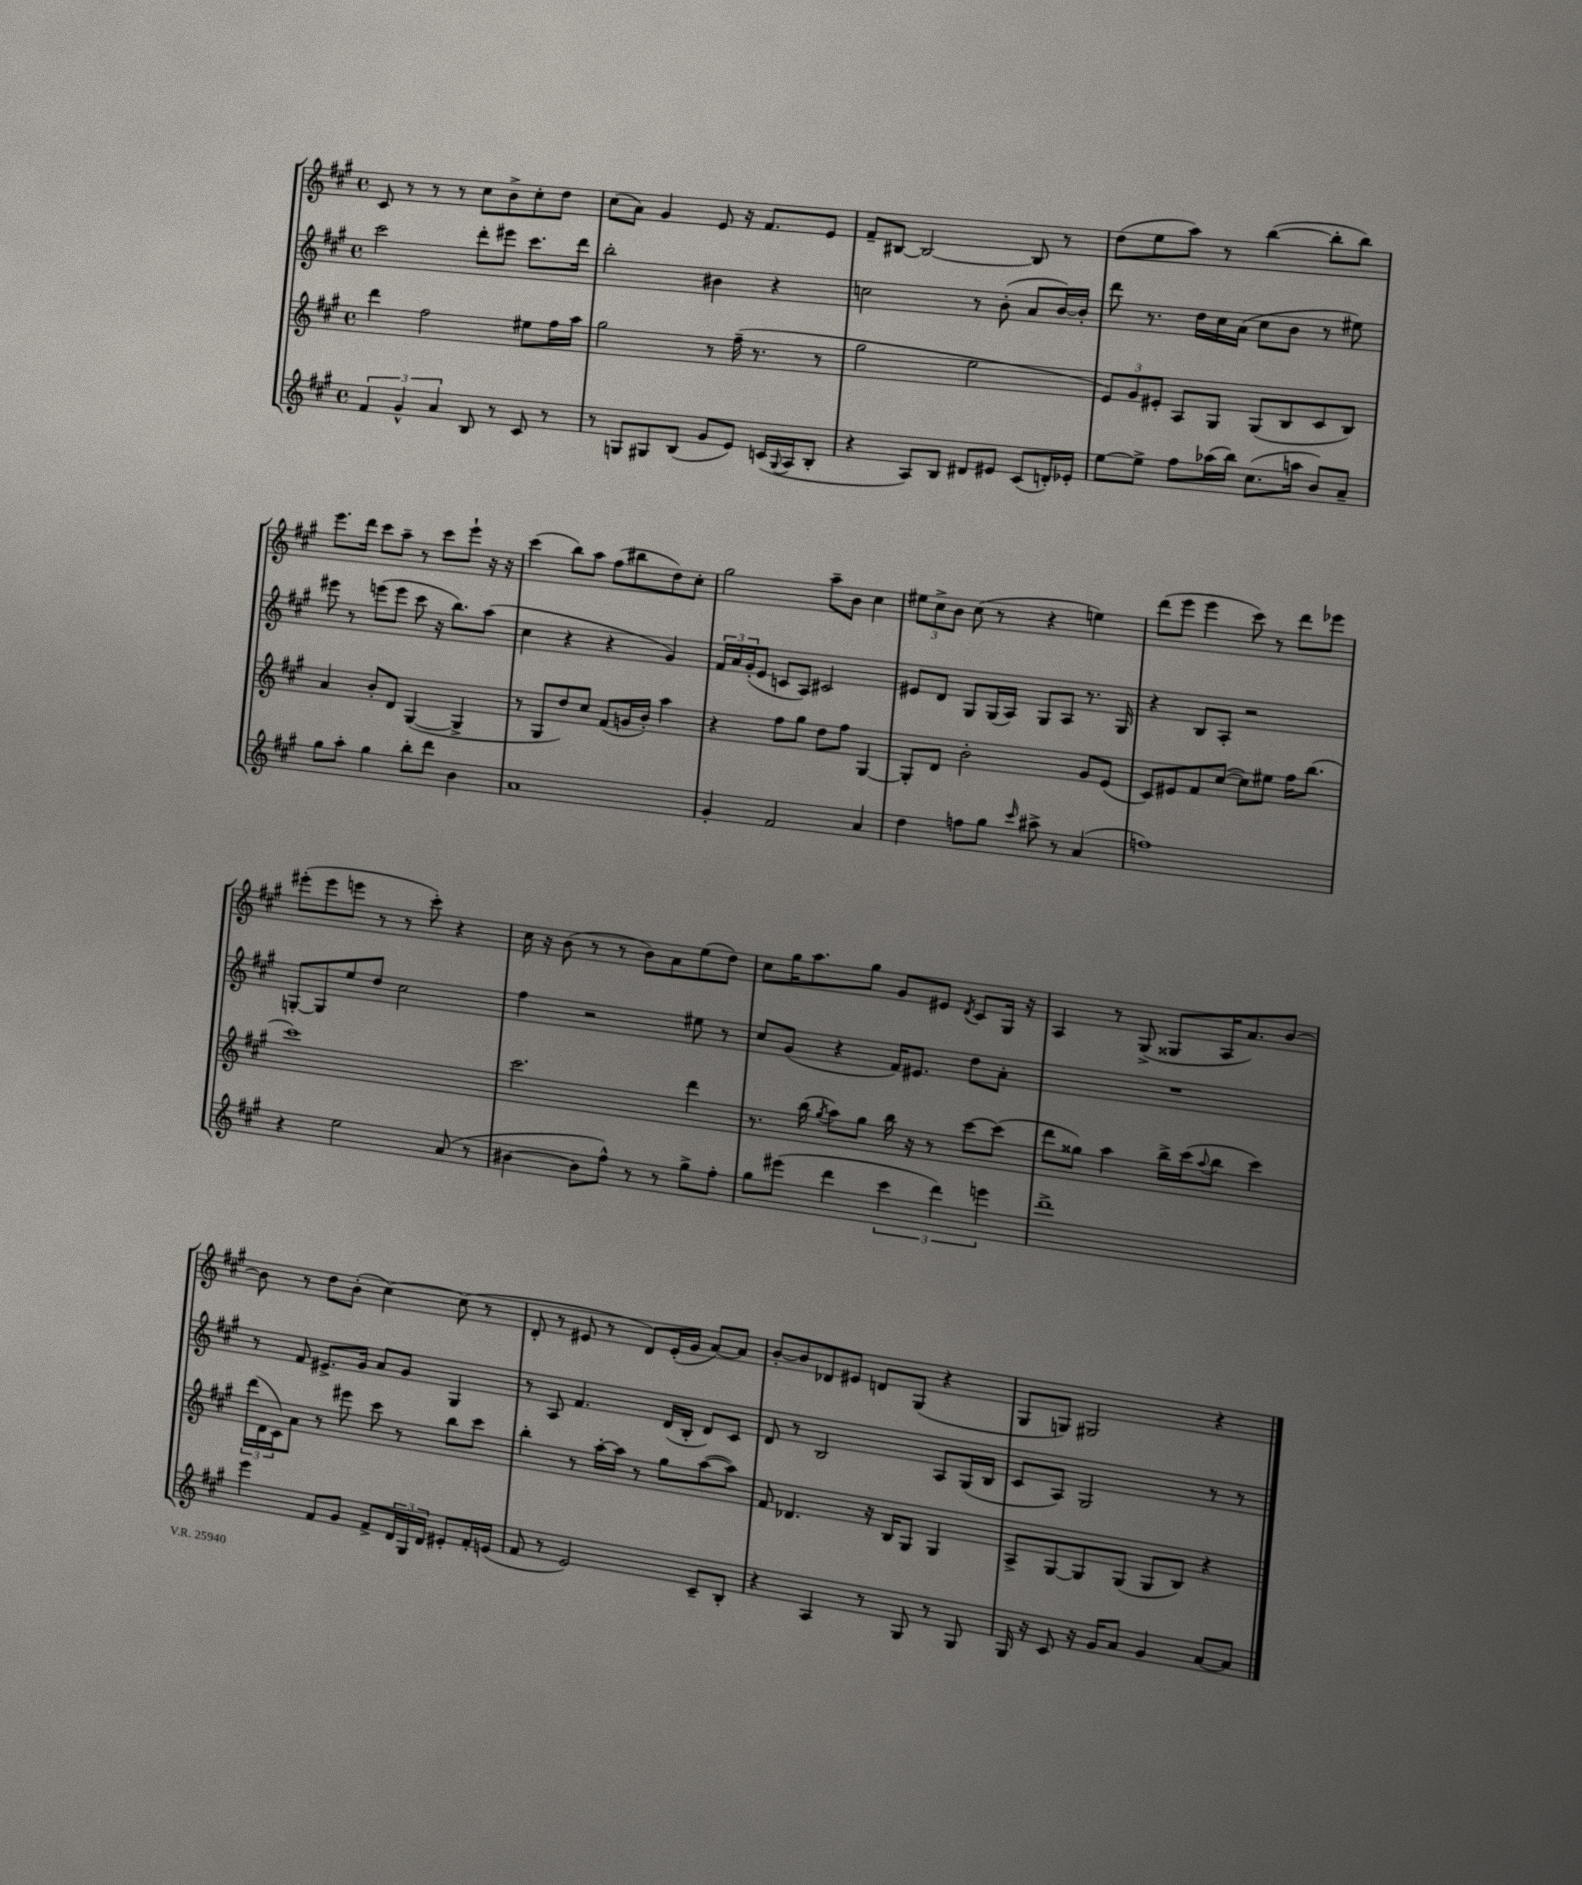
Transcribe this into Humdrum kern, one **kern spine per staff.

**kern	**kern	**kern	**kern
*staff4	*staff3	*staff2	*staff1
*clefG2	*clefG2	*clefG2	*clefG2
*k[f#c#g#]	*k[f#c#g#]	*k[f#c#g#]	*k[f#c#g#]
*M4/4	*M4/4	*M4/4	*M4/4
*met(c)	*met(c)	*met(c)	*met(c)
6f#	4ddd	2ccc#	8c#
.	.	.	8r
6g#^^	.	.	.
.	2ff#	.	8r
6a	.	.	.
.	.	.	8r
8B	.	8ddd'	8cc#
8r	.	8eee#	8b^
8c#	8ee#	8.ccc#	8cc#'
8r	16ff#	.	8dd
.	16aa	16ddd	.
=	=	=	=
8r	2gg#	2bb'	(8cc#
8G	.	.	8a)
8G#	.	.	4g#
(8B	.	.	.
8g#	8r	4b#	8e
8e)	(16ff#~	.	16r
.	8.r	.	8.f#
(16c	.	4r	.
8qqG#	.	.	.
16A	.	.	.
8B'	8r	.	8e
=	=	=	=
4r	2gg#	2cc	8f#~
.	.	.	[8B#
8A)	.	.	2B#_
8B	.	.	.
8d#	2ee	8r	.
8e#	.	(8b'	.
(8c#	.	8a	8B#]
16d')	.	[16b)	8r
16e-'	.	16b']	.
=	=	=	=
[8ee	12e)	8ddd	(8dd
.	12g#	.	.
8ee^]	.	8.r	8ee
.	12e#'	.	.
8ff#	8A	.	8aa)
.	.	16dd	.
(16aa-	8G#	16cc#	8r
16bb)	.	(16a	.
(8.cc#	(8G#	8cc#	([4bb
.	8B	8b	.
16aa	.	.	.
8b)	8c#	8r	8bb']
8a~	8B)	8ee#)	8bb)
=	=	=	=
8gg#	4a	8eee#	8.eee
8aa'	.	8r	.
.	.	.	16ddd
4gg#	8b'	(8eee	8ccc#
.	8d	8eee	8aa~
8bb'	([4G#	8ccc#	8r
8ddd	.	16r	8ccc#
.	.	8.bb)	.
4b	4G#^]	.	8eee`
.	.	(8aa	16r
.	.	.	16r
=	=	=	=
1a	8r	4cc#	(4ccc#
.	8G#	.	.
.	8dd)	4r	8bb)
.	8cc#	.	8aa
.	(8f#	4r	(8ff#
.	16g	.	8bb#
.	16b')	.	.
.	4aa	4g#)	8dd)
.	.	.	8cc#'
=	=	=	=
4g#'	4r	24f#	2gg#
.	.	24a	.
.	.	(24g#'	.
.	.	8e	.
2f#	8ff#	8c	.
.	8gg#	8A)	.
.	8dd	2c#	8aa~
.	8ff#	.	8b
4a	[4G#	.	4cc#
=	=	=	=
4dd	8G#']	8e#	12ee#
.	.	.	12cc#^
.	8d	8d	.
.	.	.	12b
8ff	2b'	8G#	(8cc#
8gg#	.	(16G#	8r
.	.	16A)	.
16qqccc#	.	.	.
8aa#^	.	8G#	4r
8r	.	8A	.
(4a	8g#	8.r	4ee)
.	(8e	.	.
.	.	16G#	.
=	=	=	=
1ff)	8c#)	4r	(8ddd
.	8e#	.	8eee
.	8f#	8B	4eee
.	([8cc#	8A'	.
.	8cc#])	2r	8ccc#)
.	8ee#	.	8r
.	16ff#	.	8ddd
.	(8.bb	.	.
.	.	.	8eee-
=	=	=	=
4r	1ccc#)	[8G'	(8eee#'
.	.	8G]	8eee#
2ee	.	8ee	8eee
.	.	8dd	8r
.	.	2cc#	8r
.	.	.	8ccc#')
(8a	.	.	4r
8r	.	.	.
=	=	=	=
[4b#	2.ccc#	4ff#	16cc#
.	.	.	16r
.	.	.	(8b
8b#]	.	2r	8r
8ff#^^)	.	.	8r
8r	.	.	8b)
8r	.	.	8a
8gg#^	4ddd	8ee#	(8ee
8ff#'	.	8r	8dd)
=	=	=	=
8gg#	8.r	8cc#	8cc#
(8eee#	.	(8g#	16gg#
.	(16bb	.	8.aa
.	8qgg#	.	.
4ddd	8aa)	4r	.
.	8gg#	.	8gg#
6ccc#	16bb	16f#)	8g#
.	16r	8.e#	.
.	8r	.	8e#
6ddd)	.	.	.
.	.	.	8qd
.	[8ccc#	8dd	8c#
6eee	.	.	.
.	(8ccc#]	8a'	16G#
.	.	.	16r
=	=	=	=
1ddd^	8ddd	1r	4A
.	8gg##)	.	.
.	4aa	.	8r
.	.	.	(8G#^
.	16bb^	.	8G##
.	(16ccc#	.	.
.	8qqaa	.	.
.	8bb	.	16A
.	.	.	8.a)
.	4ccc#)	.	.
.	.	.	[8b
=	=	=	=
4eee	(24ddd	8r	8b]
.	24d	.	.
.	24c#)	.	.
.	8a	8f#	8r
8f#	8r	8.e#^	8dd
8g#	8eee#	.	(8b'
.	.	16g#	.
8f#^	8ccc#	8a	[4cc#)
24d	8r	8g#	.
24G#	.	.	.
24d	.	.	.
8e#'	8bb	4G#	(8cc#]
16f#'	8ccc#	.	8r
(16e	.	.	.
=	=	=	=
8f#	4bb'	8r	8d'
8r	.	8A	8r
2e)	8r	4.f#	8e#
.	[16aa'	.	8r
.	16aa]	.	.
.	8r	.	8d)
.	8gg#	(16d	(16e#'
.	.	16B'	16g#
8c#~	([8aa	8d)	[8a)
8B'	8aa])	8c#	8a]
=	=	=	=
4r	8f#	8d	[8b'
.	4.d-	8r	8b]
4A	.	2B	8d-
.	.	.	8e#
8r	16r	.	8d
.	16B	.	.
8G#	8G#	.	(8G#
8r	4G#	8A	4r
8G#	.	(16G#	.
.	.	16B	.
=	=	=	=
16G#	8A^	8c#	8G#
16r	.	.	.
8c#	[8G#	8A)	8G)
16r	8G#]	2G#	2G#
16g#	.	.	.
8a	(8G#	.	.
4g#	8G#	.	.
.	8B)	.	.
[8a	4r	8r	4r
8a]	.	8r	.
==	==	==	==
*-	*-	*-	*-
